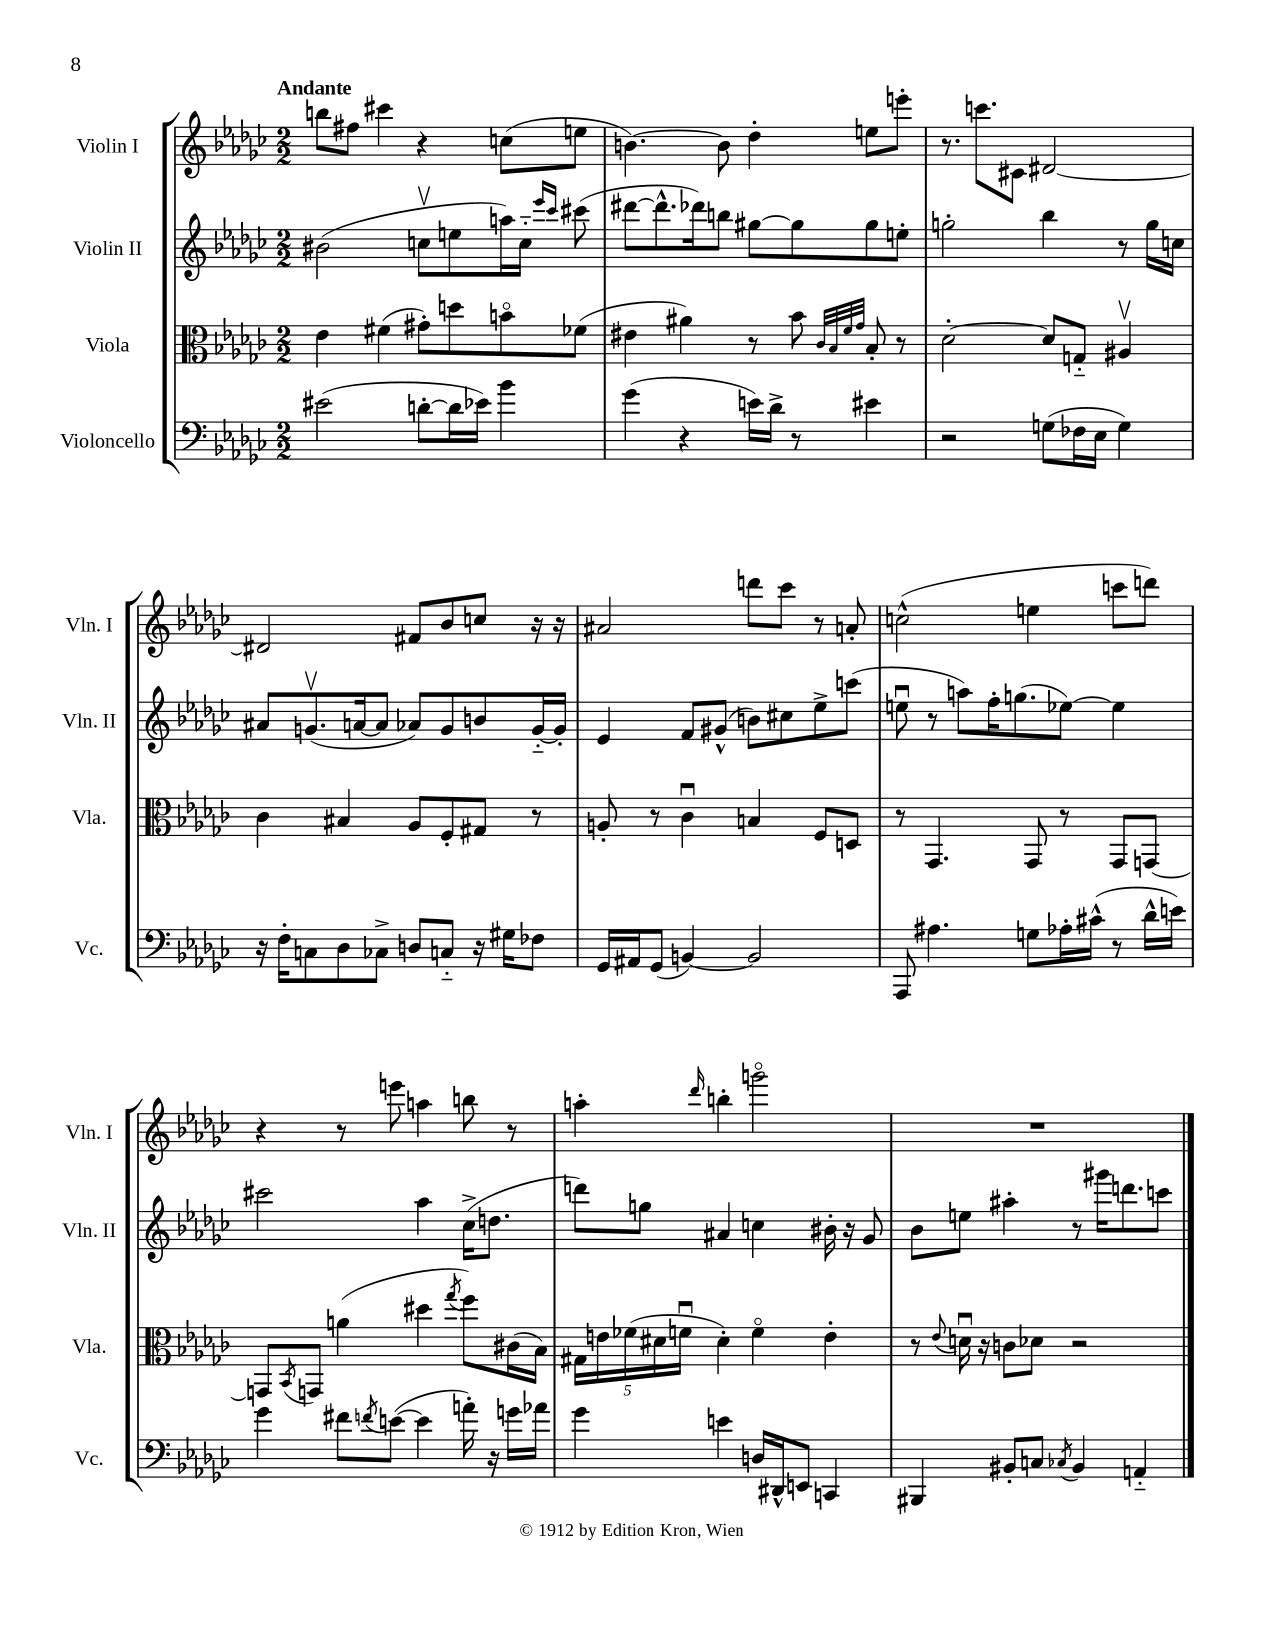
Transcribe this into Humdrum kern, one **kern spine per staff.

**kern	**kern	**kern	**kern
*staff4	*staff3	*staff2	*staff1
*clefF4	*clefC3	*clefG2	*clefG2
*k[b-e-a-d-g-c-]	*k[b-e-a-d-g-c-]	*k[b-e-a-d-g-c-]	*k[b-e-a-d-g-c-]
*M2/2	*M2/2	*M2/2	*M2/2
(2e#	4e-	(2b#	8bb
.	.	.	8ff#
.	(4f#	.	4ccc#
[8d'	8g#')	8ccv	4r
16d]	8dd	8ee	.
16e-)	.	.	.
4b-	8bo	16aa)	(8cc
.	.	16cc'~	.
.	.	16qqeee-	.
.	.	16qqccc-	.
.	(8f-	(8ccc#	8ee
=	=	=	=
(4g-	4e#	[8ddd#	[4.b)
.	.	8.ddd#^^]	.
4r	4a#)	.	.
.	.	16ddd-)	.
.	.	8bb	8b]
16e)	8r	[8gg#	4dd-'
16d-^	.	.	.
8r	8b-	8gg#]	.
.	32qqc-	.	.
.	32qqB-	.	.
.	32qqf	.	.
.	32qqg-	.	.
4e#	8B-'	8gg#	8ee
.	8r	8ee'	8eee'
=	=	=	=
2r	[2d-'	2gg'	8.r
.	.	.	8.ccc
.	.	.	8c#
(8G	8d-]	4bb-	[2d#
16F-	8G'~	.	.
16E-	.	.	.
4G)	4A#v	8r	.
.	.	16gg	.
.	.	16cc	.
=	=	=	=
16r	4c-	8a#	2d#]
16F'	.	.	.
8C	.	(8.gv	.
8D-	4B#	.	.
.	.	[16a	.
8C-^	.	8a]	.
8D	8A-	8a-)	8f#
8C'~	8F'	8g	8b-
16r	8G#	8b	8cc
16G#	.	.	.
8F-	8r	[16g'~	16r
.	.	16g']	16r
=	=	=	=
16GG-	8A'	4e-	2a#
16AA#	.	.	.
(8GG-	8r	.	.
[4BB)	4c-u	8f	.
.	.	(8g#^^	.
2BB]	4B	8b)	8ddd
.	.	8cc#	8ccc-
.	8F	8ee-^	8r
.	8D	(8ccc	8a'
=	=	=	=
8AAA-	8r	8eeu	(2cc^^
4.A#	4.GG-	8r	.
.	.	8aa)	.
.	.	16ff'	.
.	.	(8.gg	.
8G	8GG-	.	4ee
16A-'	8r	[8ee-)	.
(16c#^^	.	.	.
8r	8GG-	4ee-]	8ccc
16d-^^	[8GG	.	8ddd)
16e)	.	.	.
=	=	=	=
4g-	8GG]	2ccc#	4r
.	8qBB-	.	.
.	8GG	.	.
8f#	(4a	.	8r
8qf	.	.	.
([8e	.	.	8eee
4e]	4dd#	4aa-	4aa
.	8qgg-	.	.
16a')	8ff)	(16cc-^	8bb
16r	.	8.dd	.
16g	(16c#	.	8r
16a-	16B-)	.	.
=	=	=	=
4g-	20G#	8ddd)	4aa'
.	20e	.	.
.	(20f-	.	.
.	.	8gg	.
.	20d#	.	.
.	20fu	.	.
.	.	.	16qqddd-
4e	4d#')	4a#	4bb'
16D	4fo	4cc	2gggo
16DD#^^	.	.	.
8EE	.	.	.
4CC	4e'	16b#'	.
.	.	16r	.
.	.	8g-	.
=	=	=	=
4BBB#	8r	8b-	1r
.	8qqe-	.	.
.	16du	8ee	.
.	16r	.	.
8BB#'	8c	4aa#'	.
8C	8d-	.	.
8qC-	.	.	.
4BB#	2r	8r	.
.	.	16ggg#	.
.	.	8.ddd	.
4AA'~	.	.	.
.	.	8ccc	.
==	==	==	==
*-	*-	*-	*-
